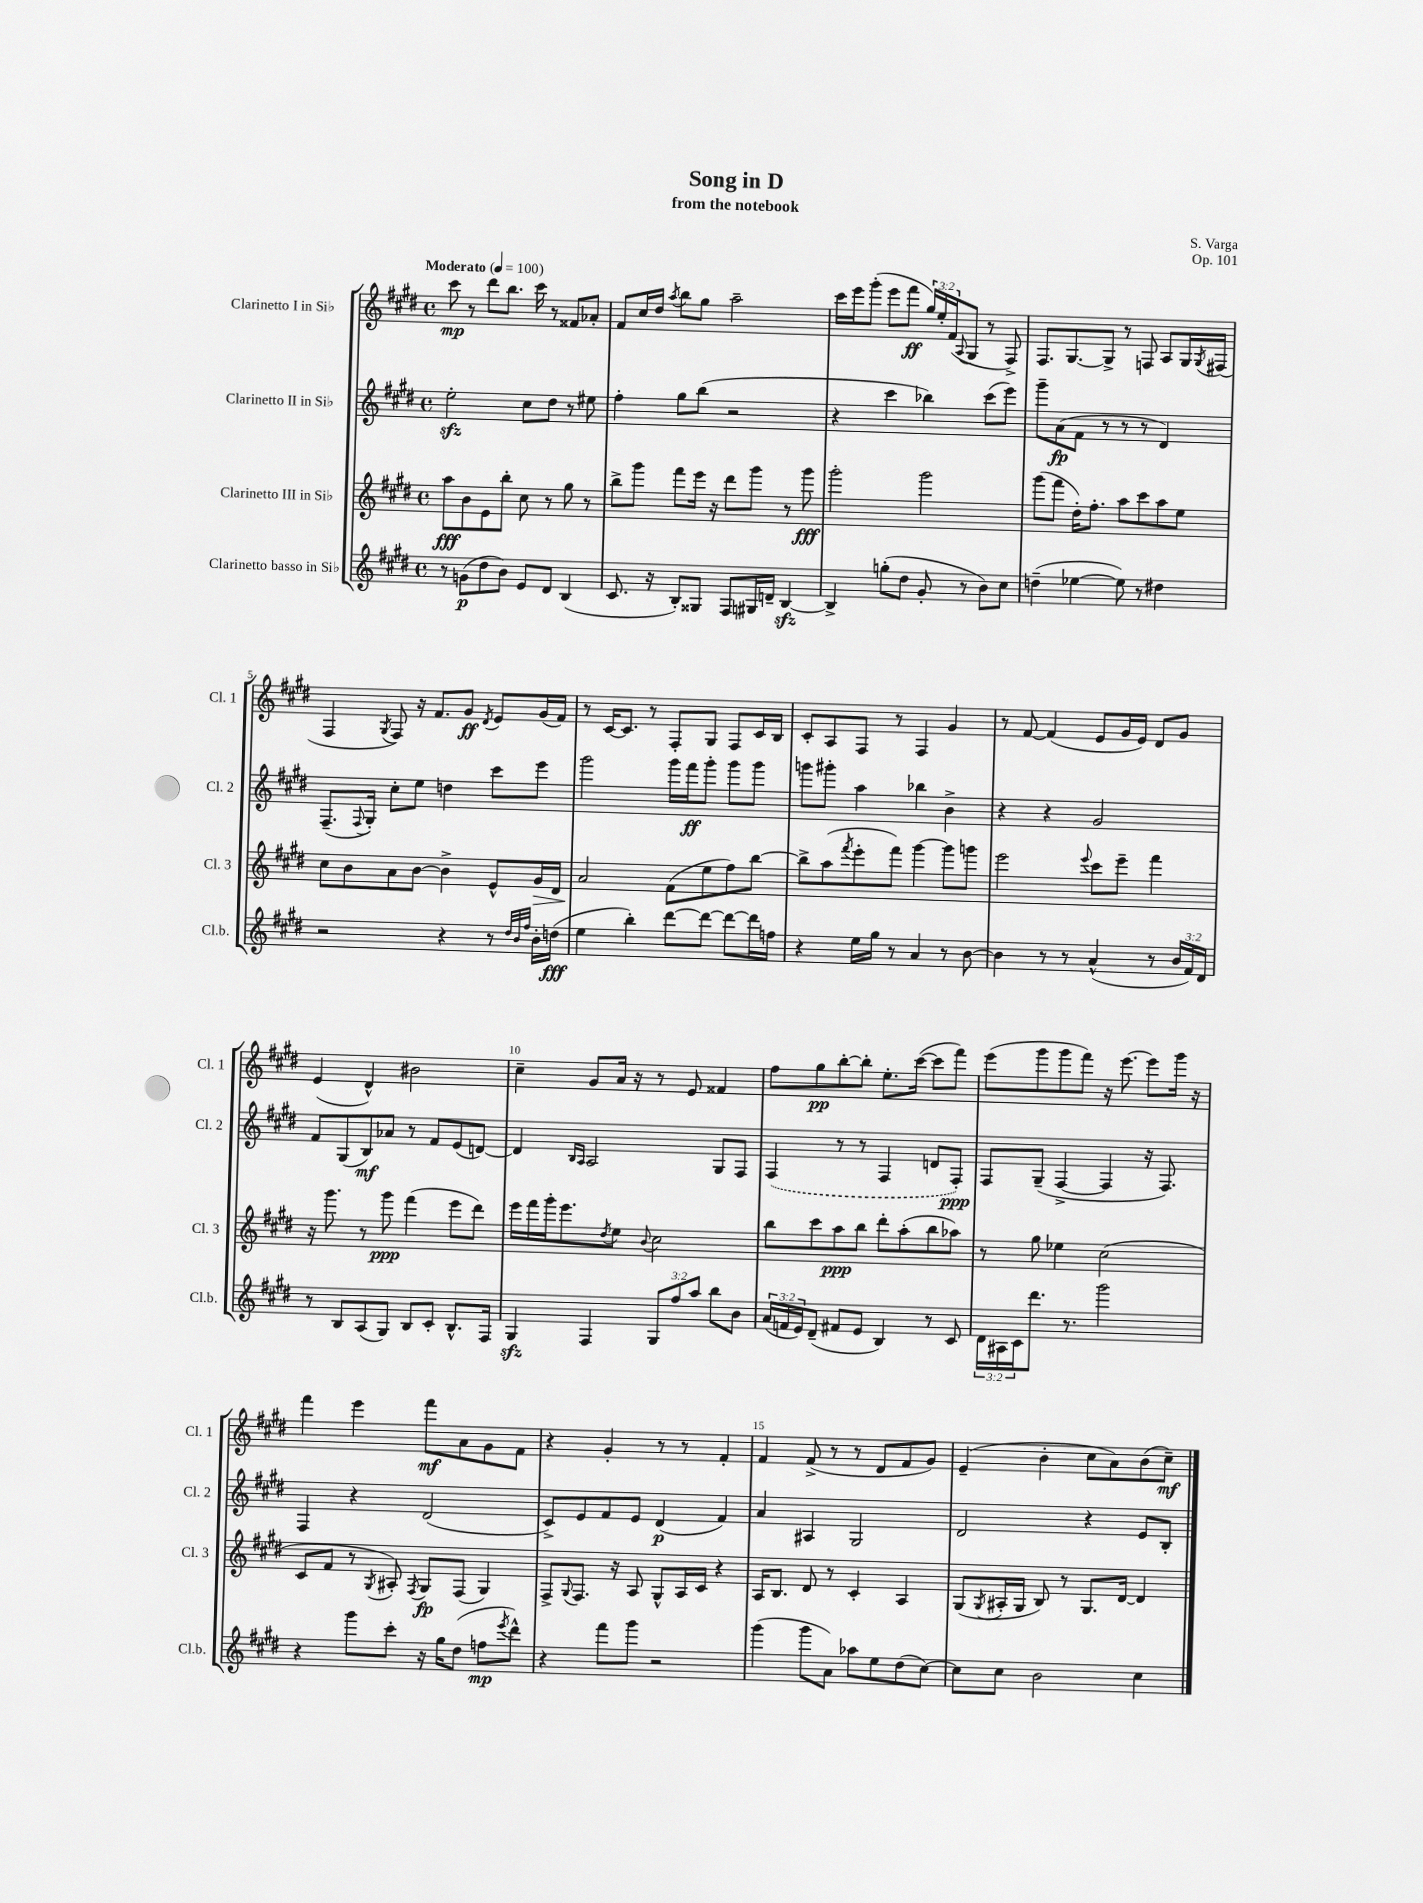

**kern	**kern	**kern	**kern
*staff4	*staff3	*staff2	*staff1
*clefG2	*clefG2	*clefG2	*clefG2
*k[f#c#g#d#]	*k[f#c#g#d#]	*k[f#c#g#d#]	*k[f#c#g#d#]
*M4/4	*M4/4	*M4/4	*M4/4
*met(c)	*met(c)	*met(c)	*met(c)
*MM100	*MM100	*MM100	*MM100
8r	8aa	2ee'	8ccc#
(8g	8b	.	8r
8dd#	8e	.	8ddd#
8b)	8bb'	.	8.bb
8e	8cc#	8cc#	.
.	.	.	16ccc#
8d#	8r	8dd#	8r
(4B	8gg#	8r	8f##
.	8r	8ee#	8a-'
=	=	=	=
8.c#	8bb^	4ff#'	8f#
.	8ggg#	.	16cc#
16r	.	.	16dd#
.	.	.	8qaa
8B')	8fff#	8gg#	8bb
8G##	16eee	(8bb	8gg#
.	16r	.	.
8F#	8ddd#	2r	2aa~
16G#	8ggg#	.	.
16d~	.	.	.
[4B	8r	.	.
.	8ggg#	.	.
=	=	=	=
4B^]	2ggg#'	4r	16ccc#
.	.	.	16eee
.	.	.	(8ggg#'
(8gg'	.	4ccc#	8eee
8dd#	.	.	8fff#
8g#'	2ggg#	4bb-)	24gg#)
.	.	.	24ee'
.	.	.	(24f#
.	.	.	8qqA
8r	.	.	8G#
8b)	.	(8ccc#	8r
8cc#	.	8eee)	8F#^)
=	=	=	=
(4dd~	(8ggg#	8ggg#~	8.F#
.	8fff#	(8a	.
.	.	.	[8.G#
[4ee-	16dd#')	8f#	.
.	8.ff#'	.	.
.	.	8r	8G#^]
8ee-])	8aa	8r	8r
8r	8ccc#	8r	8F
4dd#	8aa	4d#)	8A
.	8ee	.	16G#
.	.	.	8qG#
.	.	.	(16F#
=	=	=	=
2r	8cc#	(8.F#~	4F#
.	8b	.	.
.	.	8qqF#	.
.	.	16G#')	.
.	.	.	8qG#
.	8a	8cc#'	8F#)
.	[8b	8ee	16r
.	.	.	8.f#
4r	4b^]	4dd	.
.	.	.	8g#
.	.	.	8qd#
8r	8e^^	8ccc#	8e
32qqdd#	.	.	.
32qqb	.	.	.
32qqff#	.	.	.
16b'	16g#	8eee	(16g#
(16dd	16d#	.	16f#)
=	=	=	=
4ee	2a	2ggg#	8r
.	.	.	[16c#
.	.	.	8.c#]
4bb')	.	.	.
.	.	.	8r
[8ddd#	(8f#	16ggg#	8F#'
.	.	16fff#	.
8ddd#_	8ee	8ggg#'	8G#
8ddd#_	8ff#)	8ggg#	8F#
16ddd#]	[8bb	8ggg#	16c#
16ff	.	.	16B
=	=	=	=
4r	8bb^]	8ggg	8c#'
.	(8aa	8ggg#'	8A
.	8qfff#	.	.
16ee	8eee'	4aa	8F#
16gg#	.	.	.
8r	8fff#)	.	8r
4a	[4ggg#	4bb-	4F#
8r	8ggg#]	4b^	4g#
[8b	8ggg	.	.
=	=	=	=
4b]	2eee	4r	8r
.	.	.	[8f#
8r	.	4r	(4f#]
8r	.	.	.
.	8qqeee	.	.
(4a^^	8ccc#	2g#	8e
.	8eee~	.	16g#
.	.	.	16e)
8r	4fff#	.	8d#
24b	.	.	8g#
24f#)	.	.	.
24d#	.	.	.
=	=	=	=
8r	16r	8f#	(4e
.	8.ggg#	.	.
8B	.	(8G#	.
(8A	8r	8B)	4d#^^)
8G#)	8ggg#	8a-	.
8B	(4fff#	8r	2b#
8c#'	.	8f#	.
8.B^^	8eee	(8e	.
.	8ddd#)	[8d)	.
16F#	.	.	.
=	=	=	=
4G#	16eee	4d]	4cc#~
.	16fff#	.	.
.	16ggg#'	.	.
.	8.eee	.	.
.	.	16qqB	.
.	.	16qqA	.
4F#	.	2A	8g#
.	8qdd#	.	.
.	8ee	.	16a
.	.	.	16r
.	8qqb	.	.
12G#	2cc#	.	8r
12ff#	.	.	.
.	.	.	8e
12aa	.	.	.
8bb	.	8G#	4f##
8b	.	8F#	.
=	=	=	=
(24a	8bb	(4F#	8ff#
24f	.	.	.
24e)	.	.	.
(8d#~	8ccc#	.	8gg#
8f#	8aa	8r	[8bb'
8e	8bb	8r	8bb']
4B)	8ddd#'	4F#	8.ee'
.	(8aa'	.	.
.	.	.	([16ccc#
8r	8bb	8d	8ccc#]
8c#	8aa-)	8F#')	8fff#)
=	=	=	=
24d#	8r	8F#	(8eee
24A#	.	.	.
24c#	.	.	.
8.ddd#	8gg#	(8G#~	8ggg#
.	4ee-	[4F#^	8ggg#
8.r	.	.	.
.	.	.	8fff#)
2ggg#	(2cc#	4F#]	16r
.	.	.	[8.eee
.	.	16r	8eee]
.	.	8.F#)	.
.	.	.	16ggg#
.	.	.	16r
=	=	=	=
4r	8c#	4F#	4fff#
.	8f#	.	.
8ggg#	8r	4r	4eee
.	8qG#	.	.
8ccc#'	8A#')	.	.
.	8qF#	.	.
16r	8G#	(2d#	8fff#
16gg#	.	.	.
(8dd#	(8F#	.	8a
8ff	4G#)	.	8g#
8qeee	.	.	.
8ddd#^^)	.	.	8f#
=	=	=	=
4r	8F#^	8c#^)	4r
.	8qqG#	.	.
.	8.F#	8e	.
8fff#	.	8f#	4g#'
.	16r	.	.
8ggg#	8A	8e	.
2r	8G#^^	(4d#	8r
.	16A	.	8r
.	16c#	.	.
.	4r	4f#)	4f#'
=	=	=	=
(4ggg#	16A	4a	4f#
.	8.B	.	.
8ggg#	8d#	4A#	(8f#^
8a)	8r	.	8r
8aa-	4c#'	2G#	8r
8ee	.	.	8d#
(8dd#	4A	.	8f#
[8cc#)	.	.	8g#)
=	=	=	=
8cc#]	(8G#	2d#	(4e~
.	8qG#	.	.
8cc#	16A#'	.	.
.	16G#	.	.
2b	8B)	.	4b'
.	8r	.	.
.	8.G#	4r	8cc#
.	.	.	8a)
.	[16d#	.	.
4cc#	4d#]	8e	(8b
.	.	8B'	8cc#~)
==	==	==	==
*-	*-	*-	*-
